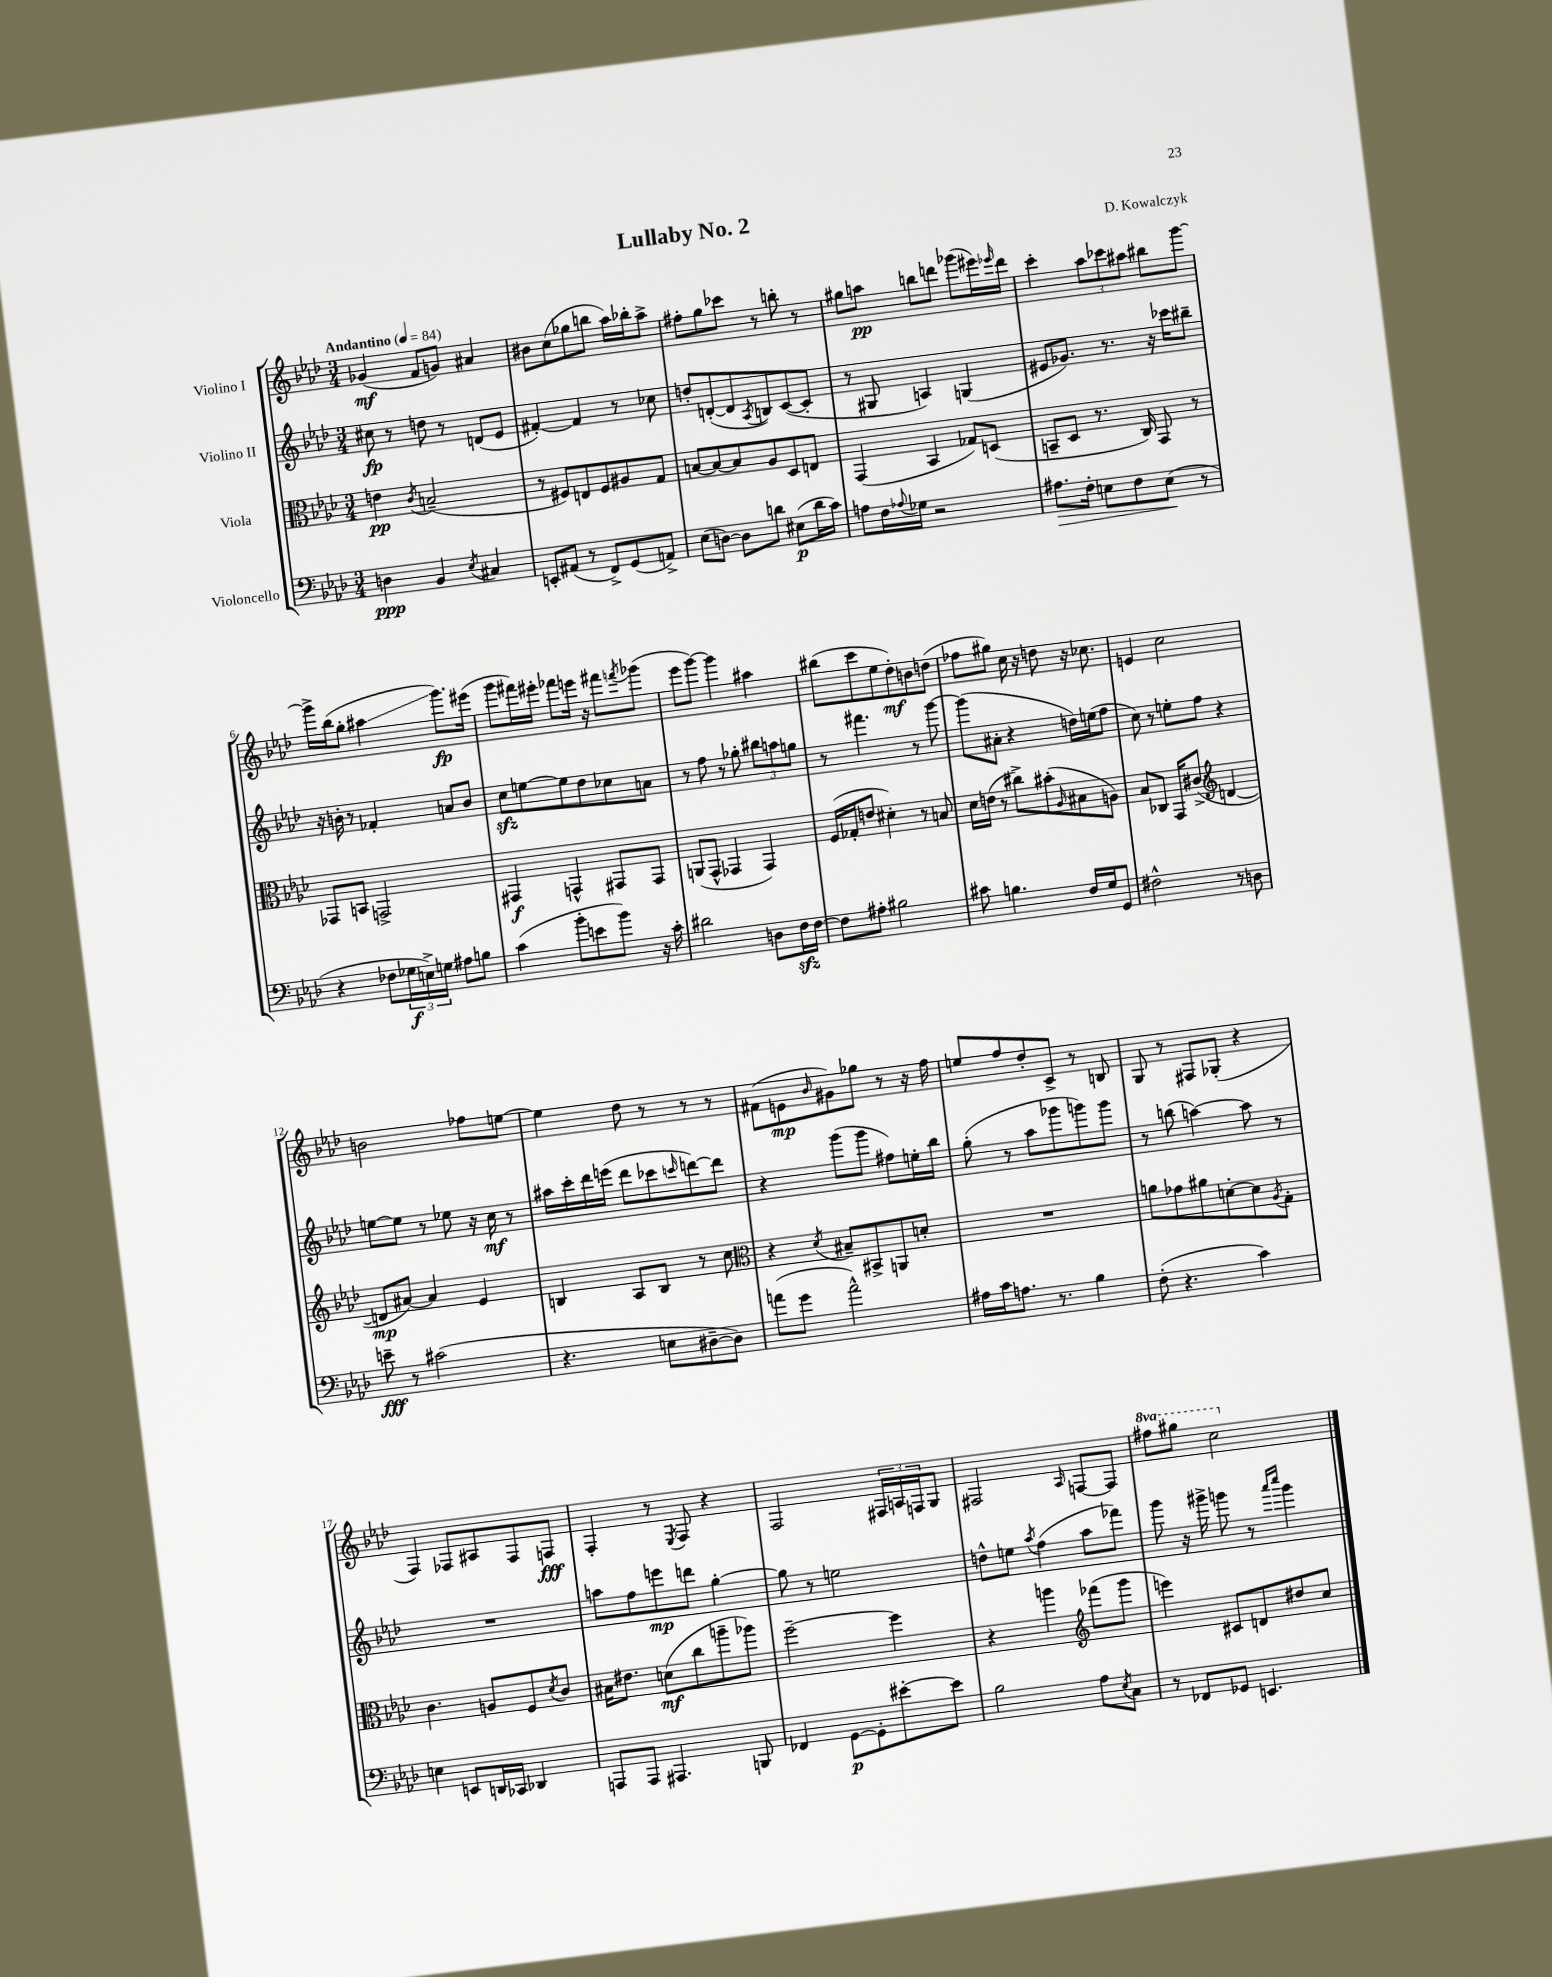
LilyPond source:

\header { title = "Lullaby No. 2" composer = "D. Kowalczyk" }
<<
\new StaffGroup <<
\new Staff = "s0" \with { instrumentName = "Violino I" } {
    \clef treble \key aes \major \numericTimeSignature \time 3/4 \set Staff.ottavationMarkups = #ottavation-simple-ordinals \tempo "Andantino" 4 = 84
    ges'4\mf( f'8 g'8) ais'4 |
    bis'8 c''8( ges''8 b''8 aes''16) bes''16-. aes''8-> |
    fis''8-. g''8 ces'''8 r8 b''8-. r8 |
    gis''8 a''8\pp b''8 d'''8 ges'''8( eis'''16) \grace { ees'''16 } d'''16 |
    c'''4-. \tuplet 3/2 { aes''8 ces'''8 ais''8 } bis''8 g'''8~ |
    g'''16-> bes''16( g''8-. ais''4\glissando g'''8.\fp) eis'''16( |
    g'''8 fis'''16) eis'''16-. fes'''8 e'''16 r16 fis'''8 \acciaccatura { f'''8 } ges'''8( |
    ees'''8 g'''8~) g'''4 ais''4 |
    bis''8( c'''8 ees''8 des''8-.\mf) b'8 d''8( |
    fes''8 gis''8) c''16 r16 d''8 r16 ces''8. |
    e'4 c''2 |
    b'2 fes''8 e''8~ |
    e''4 des''8 r8 r8 r8 |
    fis'8( e'8\mp \grace { bes'16 } gis'8) ges''8 r8 r16 f''16 |
    e''8 f''8 des''8-. c'8-> r8 b8 |
    g8 r8 fis8 ges8-.( r4 |
    f4) fes8 ais8 fes8 f8\fff |
    f4-. r8 \acciaccatura { ees8 } f8 r4 |
    f2 \tuplet 3/2 { fis16 a16 f16 } g8 |
    fis2 \grace { aes16 } f8~ f8 |
    \ottava #1 fis'''8 gis'''8 c'''2 \ottava #0 \bar "|." |
}
\new Staff = "s1" \with { instrumentName = "Violino II" } {
    \clef treble \key aes \major \numericTimeSignature \time 3/4
    cis''8\fp r8 d''8 r8 d'8( ees'8 |
    fis'4~-.) fis'4 r8 ces''8 |
    d''8-. d'8~-.( d'8 \acciaccatura { aes8 } b8) c'8~( c'8-. |
    r8 gis8 a4) g4( |
    eis'8 ges'8.) r8. r16 ces'''16 bis''8-- |
    r16 b'16-. r8 fes'4-. a'8 b'8 |
    c''8\sfz e''8~ e''8 des''8 ces''8 a'8 |
    r8 f''8 r8 ges''8-. \tuplet 3/2 { bis''8 a''8 g''8 } |
    r8 fis'''4. r8 g'''8~ |
    g'''8( ais'8-. r4 d''16) e''16( f''8 |
    c''8) r8 e''8-. f''8 r4 |
    e''8~ e''8 r8 ees''8 r16 c''16\mf r8 |
    ais''16 c'''16-. des'''16 e'''16( des'''8 ces'''8 \grace { c'''16 } d'''8~) d'''8 |
    r4 g'''8( g'''8 fis''8) e''16-. bes''16 |
    g''8-.( r8 aes''8 ges'''8 g'''8) g'''8 |
    r8 b''8( a''4~) a''8 r8 |
    R2. |
    a''8 f''8 e'''8\mp d'''8 g''4~-. |
    g''8 r8 e''2 |
    d''8-^ e''8 \acciaccatura { aes''8 } f''4( aes''8 fes'''8) |
    g'''8 r16 gis'''16-> g'''8 r8 \grace { aes'''16 c''''16 } g'''4 \bar "|." |
}
\new Staff = "s2" \with { instrumentName = "Viola" } {
    \clef alto \key aes \major \numericTimeSignature \time 3/4
    e'4\pp \acciaccatura { c'8 } b2--( |
    r8 fis8) e8 fis8 ais8 g8 |
    b8~ b8~ b8 aes8 des8 e8 |
    g,4( bes,4 ges8) d8( |
    b,8-- des8 r8. c16) g,8 r8 |
    ges,8 b,8 g,2-> |
    gis,4\f g,4-^ gis,8 gis,8 |
    a,8( g,8-^ ges,4 ges,4) |
    f16( ges16-. e'8 dis'4-.) r8 b8 |
    des'16 e'16( r8 cis''8->) bis'8-.( \grace { aes16 } bis8 a8) |
    bes8 ces8 g,16 cis'8.->( \clef treble d'4~ |
    d'8\mp ais'8~) ais'4 ees'4 |
    b4 aes8 b8 r8 c''8 |
    \clef alto r4 \acciaccatura { des'8 } bis8-- bis,8-> a,8 d'8-. |
    R2. |
    a'8 ges'8 ais'8 d'8~-. d'8 \acciaccatura { aes8 } g8-. |
    c'4. a8 f8 \acciaccatura { des'8 } c'8 |
    bis16 eis'8. d'8\mf( c''8 a''8-- aes''8) |
    f''2~-- f''4 |
    r4 a''4 \clef treble fes'''8( g'''8 |
    e'''4) cis'8 d'8 dis''8 c''8 \bar "|." |
}
\new Staff = "s3" \with { instrumentName = "Violoncello" } {
    \clef bass \key aes \major \numericTimeSignature \time 3/4
    d4\ppp bes,4 \acciaccatura { ees8 } cis4 |
    e,8-. ais,8( r8 f,8->) g,8( a,8->) |
    ees8( d8~) d8 d'8 eis8\p( d'16 c'16) |
    a8 f16 \appoggiatura { aes8 } ges16 r2 |
    ais8.\> f16-. e8 f8 e8\!( r8 |
    r4 fes8 \tuplet 3/2 { ges16\f e16->) g16 } ais8 b8 |
    c'4( bes'8-. e'8 bes'8) r16 c'16-. |
    dis'2 d8 f16\sfz f16~ |
    f8 ais8-. bis2 |
    cis'8 b4. f16 g16 g,8 |
    fis2-^ r8 d8 |
    e'8--\fff r8 cis'2( |
    r4. e8 dis8~-- dis8) |
    a'8( g'8 a'2-^) |
    ais16 c'16 a8. r8. bes4 |
    f8-.( r4. c'4) |
    e4 e,8 d,16 ces,16 des,4 |
    a,,8 a,,8 ais,,4. b,,8 |
    fes,4 g,8~\p g,8-. eis'8~-. eis'8 |
    bes2 aes8 \acciaccatura { ees8 } c8 |
    r8 fes,8 ges,8 e,4. \bar "|." |
}
>>
>>
